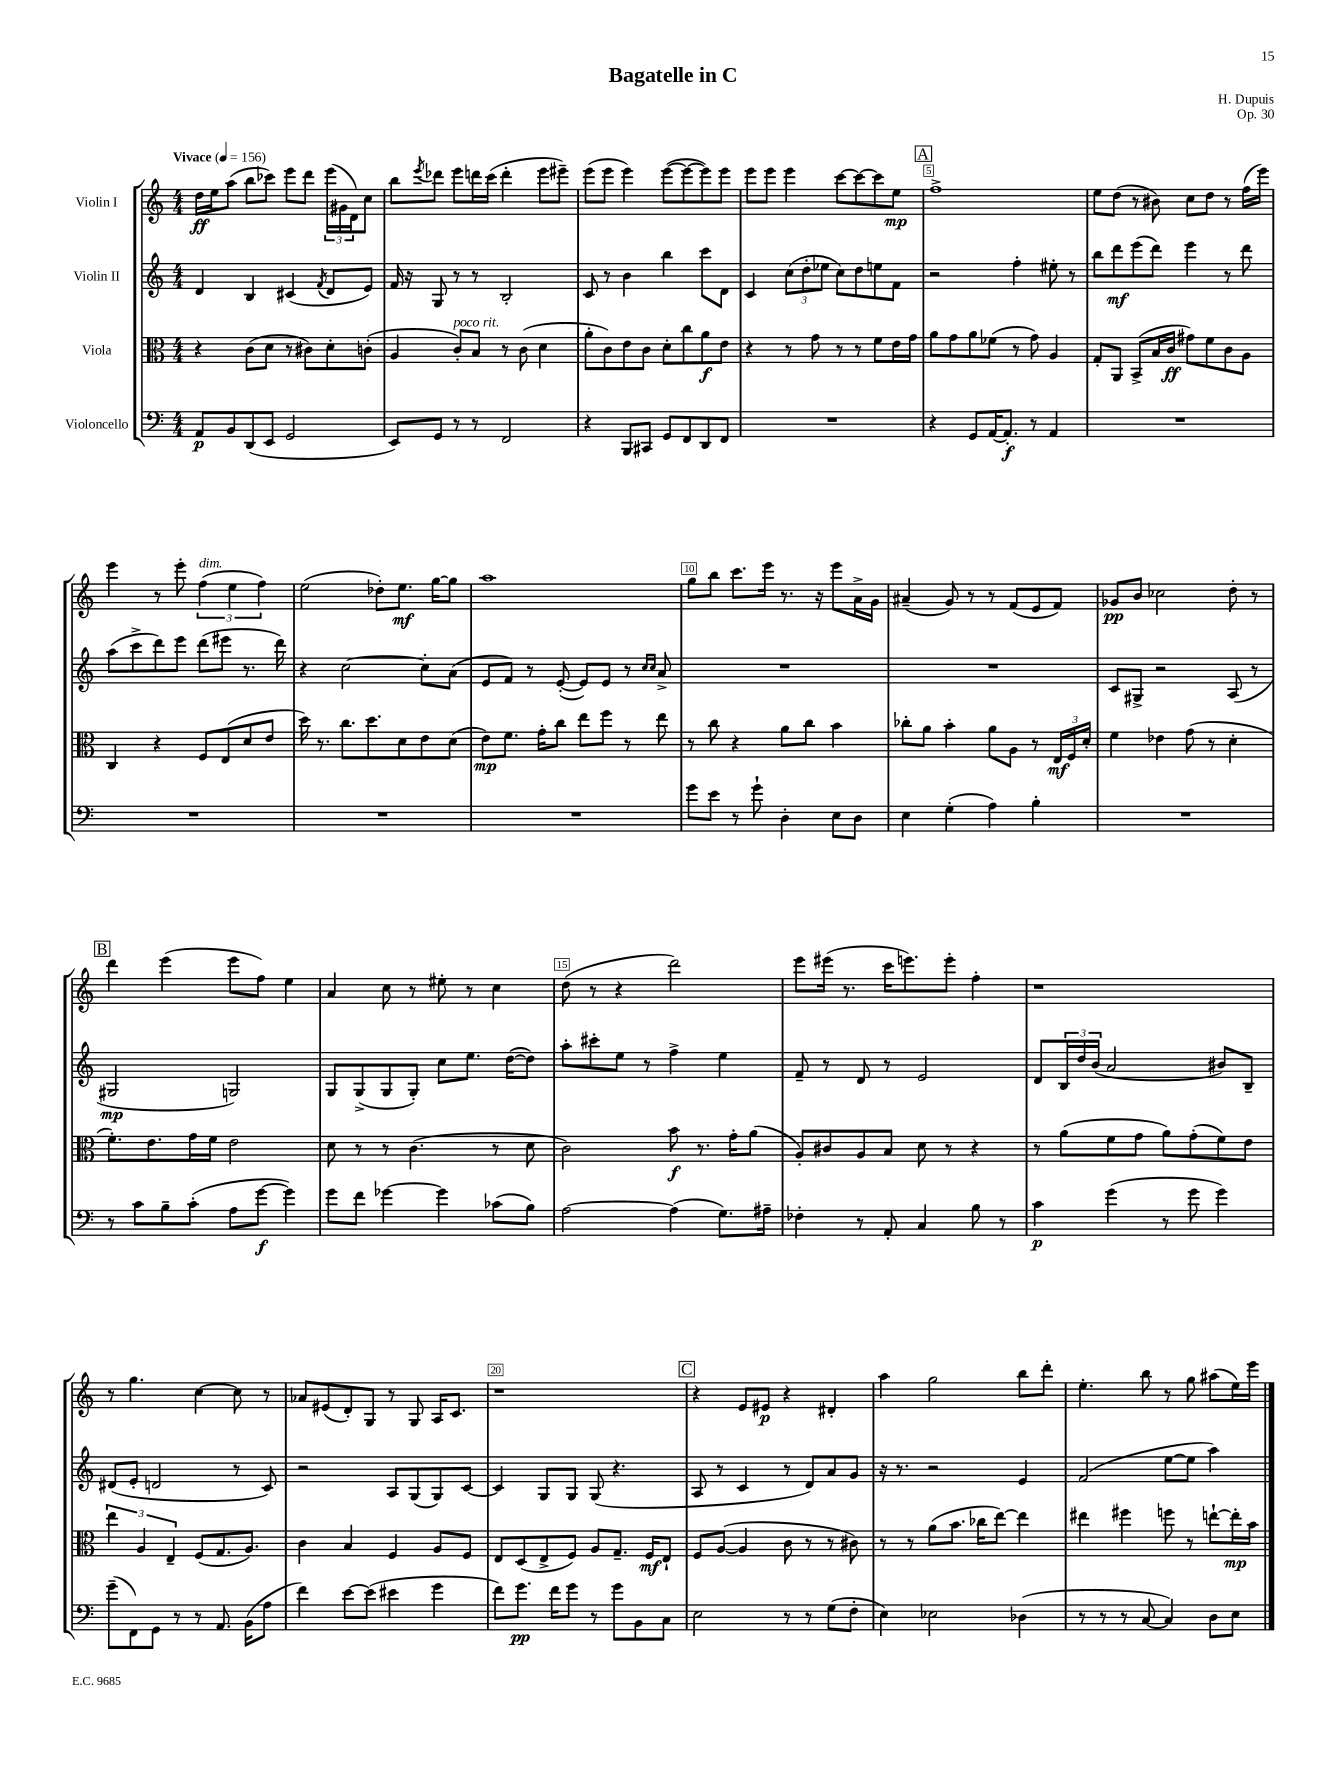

**kern	**dynam	**kern	**dynam	**kern	**dynam	**kern	**dynam
*part4	*part4	*part3	*part3	*part2	*part2	*part1	*part1
*staff4	*staff4	*staff3	*staff3	*staff2	*staff2	*staff1	*staff1
*I"Violoncello	*	*I"Viola	*	*I"Violin II	*	*I"Violin I	*
*clefF4	*	*clefC3	*	*clefG2	*	*clefG2	*
*k[]	*	*k[]	*	*k[]	*	*k[]	*
*M4/4	*	*M4/4	*	*M4/4	*	*M4/4	*
*MM156	*	*MM156	*	*MM156	*	*MM156	*
=1	=1	=1	=1	=1	=1	=1	=1
!	!	!	!	!	!	!LO:TX:a:B:t=Vivace	!
8AA/L	p	4r	.	4d/	.	16dd\LL	ff
.	.	.	.	.	.	16ee\J	.
8BB/	.	.	.	.	.	(8aa\J	.
(8DD/	.	(8c\L	.	4B/	.	8bb\L	.
8EE/J	.	8d\J	.	.	.	8ccc-X\J)	.
2GG/	.	8r	.	(4c#X/	.	8eee\L	.
.	.	8c#X\L)	.	.	.	8ddd\J	.
.	.	.	.	8qf/	.	.	.
.	.	8d'\	.	8d/L	.	(24eee\LL	.
.	.	.	.	.	.	24g#X\	.
.	.	.	.	.	.	24d\J)	.
.	.	(8cn'\J	.	8e/J)	.	8cc\J	.
=2	=2	=2	=2	=2	=2	=2	=2
8EE/L)	.	4A/	.	16f/	.	8bb\L	.
.	.	.	.	16r	.	.	.
.	.	.	.	.	.	8qeee/	.
8GG/J	.	.	.	8G/	.	8ddd-X\J	.
!	!	!LO:TX:a:i:t=poco rit.	!	!	!	!	!
8r	.	8c'/L)	.	8r	.	8eee\L	.
8r	.	8B/J	.	8r	.	16dddn\L	.
.	.	.	.	.	.	(16ccc\JJ	.
2FF/	.	8r	.	2B'/	.	4ddd'\	.
.	.	(8c\	.	.	.	.	.
.	.	4d\	.	.	.	8eee\L	.
.	.	.	.	.	.	8eee#X~\J)	.
=3	=3	=3	=3	=3	=3	=3	=3
4r	.	8a'\L	.	8c/	.	(8eee\L	.
.	.	8c\)	.	8r	.	8eee\J	.
8BBB/L	.	8e\	.	4b\	.	4eee\)	.
8CC#X/J	.	8c\J	.	.	.	.	.
8GG/L	.	8d'\L	.	4bb\	.	([8eee\L	.
8FF/	.	8cc\	.	.	.	8eee\_	.
8DD/	.	8a\	f	8ccc\L	.	8eee\])	.
8FF/J	.	8e\J	.	8d\J	.	8eee\J	.
=4	=4	=4	=4	=4	=4	=4	=4
1r	.	4r	.	4c/	.	8eee\L	.
.	.	.	.	.	.	8eee\J	.
.	.	8r	.	(12cc\L	.	4eee\	.
.	.	.	.	12dd'\	.	.	.
.	.	8g\	.	.	.	.	.
.	.	.	.	12ee-X\J	.	.	.
.	.	8r	.	8cc\L)	.	[8ccc\L	.
.	.	8r	.	8dd\	.	8ccc\_	.
.	.	8f\L	.	8een\	.	8ccc\]	.
.	.	16e\L	.	8f\J	.	8ee\J	mp
.	.	16g\JJ	.	.	.	.	.
!!LO:REH:place=s1:t=A
=5	=5	=5	=5	=5	=5	=5	=5
4r	.	8a\L	.	2r	.	1ff^	.
.	.	8g\	.	.	.	.	.
8GG/L	.	8a\	.	.	.	.	.
[16AA/K	.	(8f-X\J	.	.	.	.	.
8.AA'/J]	f	.	.	.	.	.	.
.	.	8r	.	4ff'\	.	.	.
8r	.	8g\)	.	.	.	.	.
4AA/	.	4A/	.	8ee#X'\	.	.	.
.	.	.	.	8r	.	.	.
=6	=6	=6	=6	=6	=6	=6	=6
1r	.	8G'/L	.	8bb\L	.	8ee\L	.
.	.	8AA/J	.	8ddd\	mf	(8dd\J	.
.	.	(8BB^/L	.	(8eee\	.	8r	.
.	.	16B/L	.	8ddd\J)	.	8b#X\)	.
.	.	16c/JJ	ff	.	.	.	.
.	.	8g#X\L)	.	4eee\	.	8cc\L	.
.	.	8f\	.	.	.	8dd\J	.
.	.	8c\	.	8r	.	8r	.
.	.	8A\J	.	8ddd\	.	(16ff\LL	.
.	.	.	.	.	.	16eee\JJ)	.
!!LO:LB:g=z
=7	=7	=7	=7	=7	=7	=7	=7
1r	.	4C/	.	(8aa\L	.	4eee\	.
.	.	.	.	8ccc^\	.	.	.
.	.	4r	.	8ddd\)	.	8r	.
.	.	.	.	8eee\J	.	8eee'\	.
!	!	!	!	!	!	!LO:TX:a:i:t=dim.	!
.	.	8F/L	.	(8ddd\L	.	(6ff\	.
.	.	(8E/	.	8eee#X\J	.	.	.
.	.	.	.	.	.	6ee\	.
.	.	8d/	.	8.r	.	.	.
.	.	.	.	.	.	6ff\)	.
.	.	8e/J	.	.	.	.	.
.	.	.	.	16ddd\)	.	.	.
=8	=8	=8	=8	=8	=8	=8	=8
1r	.	16dd\)	.	4r	.	(2ee\	.
.	.	8.r	.	.	.	.	.
.	.	8.cc\L	.	[2cc\	.	.	.
.	.	8.dd\	.	.	.	.	.
.	.	.	.	.	.	8dd-X'\L)	.
.	.	8d\	.	.	.	8.ee\J	mf
.	.	8e\	.	8cc'\L]	.	.	.
.	.	.	.	.	.	[16gg\KL	.
.	.	(8d\J	.	(8a\J	.	8gg\J]	.
=9	=9	=9	=9	=9	=9	=9	=9
1r	.	8e\L)	mp	8e/L	.	1aa	.
.	.	8.f\J	.	8f/J)	.	.	.
.	.	.	.	8r	.	.	.
.	.	16g'\KL	.	.	.	.	.
.	.	8cc\J	.	([8e'/	.	.	.
.	.	8ee\L	.	8e/L])	.	.	.
.	.	8ff\J	.	8e/J	.	.	.
.	.	8r	.	8r	.	.	.
.	.	.	.	16qqcc/LL	.	.	.
.	.	.	.	16qqcc/JJ	.	.	.
.	.	8ee\	.	8a^/	.	.	.
=10	=10	=10	=10	=10	=10	=10	=10
8g\L	.	8r	.	1r	.	8gg\L	.
8e\J	.	8cc\	.	.	.	8bb\J	.
8r	.	4r	.	.	.	8.ccc\L	.
8g`\	.	.	.	.	.	.	.
.	.	.	.	.	.	16eee\Jk	.
4D'\	.	8a\L	.	.	.	8.r	.
.	.	8cc\J	.	.	.	.	.
.	.	.	.	.	.	16r	.
8E\L	.	4b\	.	.	.	8eee\L	.
8D\J	.	.	.	.	.	16a^\L	.
.	.	.	.	.	.	16g\JJ	.
=11	=11	=11	=11	=11	=11	=11	=11
4E\	.	8cc-X'\L	.	1r	.	(4a#X~/	.
.	.	8a\J	.	.	.	.	.
(4G'\	.	4b'\	.	.	.	8g/)	.
.	.	.	.	.	.	8r	.
4A\)	.	8a\L	.	.	.	8r	.
.	.	8A\J	.	.	.	(8f/L	.
4B'\	.	8r	.	.	.	8e/	.
.	.	24E/LL	mf	.	.	8f/J)	.
.	.	24F/	.	.	.	.	.
.	.	24d'/JJ	.	.	.	.	.
=12	=12	=12	=12	=12	=12	=12	=12
1r	.	4f\	.	8c/L	.	8g-X/L	pp
.	.	.	.	8G#X^/J	.	8b/J	.
.	.	4e-X\	.	2r	.	2cc-X\	.
.	.	(8g\	.	.	.	.	.
.	.	8r	.	.	.	.	.
.	.	4d'\	.	(8A/	.	8dd'\	.
.	.	.	.	8r	.	8r	.
!!LO:LB:g=z
!!LO:REH:place=s1:t=B
=13	=13	=13	=13	=13	=13	=13	=13
8r	.	8.f'\L)	.	2G#X/	mp	4ddd\	.
8c\L	.	.	.	.	.	.	.
.	.	8.e\	.	.	.	.	.
8B~\	.	.	.	.	.	(4eee\	.
(8c'\J	.	16g\L	.	.	.	.	.
.	.	16f\JJ	.	.	.	.	.
8A\L	.	2e\	.	2Gn/)	.	8eee\L	.
[8g\J	f	.	.	.	.	8ff\J)	.
4g\])	.	.	.	.	.	4ee\	.
=14	=14	=14	=14	=14	=14	=14	=14
8g\L	.	8d\	.	8G/L	.	4a/	.
8f\J	.	8r	.	(8G^/	.	.	.
[4g-X\	.	8r	.	8G/	.	8cc\	.
.	.	(4.c\	.	8G'/J)	.	8r	.
4g-\]	.	.	.	8cc\L	.	8ee#X'\	.
.	.	.	.	8.ee\J	.	8r	.
(8c-X\L	.	8r	.	.	.	4cc\	.
.	.	.	.	([16dd\KL	.	.	.
8B\J)	.	8d\	.	8dd\J])	.	.	.
=15	=15	=15	=15	=15	=15	=15	=15
[2A\	.	2c\)	.	8aa'\L	.	(8dd\	.
.	.	.	.	8ccc#X'\	.	8r	.
.	.	.	.	8ee\J	.	4r	.
.	.	.	.	8r	.	.	.
(4A\]	.	8b\	f	4ff^\	.	2ddd\)	.
.	.	8.r	.	.	.	.	.
8.G\L)	.	.	.	4ee\	.	.	.
.	.	16g'\KL	.	.	.	.	.
.	.	(8a\J	.	.	.	.	.
16A#X~\Jk	.	.	.	.	.	.	.
=16	=16	=16	=16	=16	=16	=16	=16
4F-X'\	.	8A'/L)	.	8f~/	.	8eee\L	.
.	.	8c#X/	.	8r	.	(16eee#X\Jk	.
.	.	.	.	.	.	8.r	.
8r	.	8A/	.	8d/	.	.	.
8AA'/	.	8B/J	.	8r	.	16ccc\KL	.
.	.	.	.	.	.	8.eeen\)	.
4C/	.	8d\	.	2e/	.	.	.
.	.	8r	.	.	.	8eee'\J	.
8B\	.	4r	.	.	.	4ff'\	.
8r	.	.	.	.	.	.	.
=17	=17	=17	=17	=17	=17	=17	=17
4c\	p	8r	.	8d/L	.	1r	.
.	.	(8a\L	.	24B/L	.	.	.
.	.	.	.	24dd/	.	.	.
.	.	.	.	(24b/JJ	.	.	.
(4g\	.	8f\	.	2a/	.	.	.
.	.	8g\J	.	.	.	.	.
8r	.	8a\L)	.	.	.	.	.
8g\	.	(8g'\	.	.	.	.	.
4g\)	.	8f\)	.	8b#X/L)	.	.	.
.	.	8e\J	.	8B~/J	.	.	.
!!LO:LB:g=z
=18	=18	=18	=18	=18	=18	=18	=18
(8g~\L	.	6ee\	.	(8d#X/L	.	8r	.
8FF\)	.	.	.	8e'/J	.	4.gg\	.
.	.	6A/	.	.	.	.	.
8GG\J	.	.	.	2dn/	.	.	.
.	.	6E~/	.	.	.	.	.
8r	.	.	.	.	.	.	.
8r	.	(8F/L	.	.	.	[4cc\	.
8.AA/	.	8.G/	.	.	.	.	.
.	.	.	.	8r	.	8cc\]	.
(16BB\KL	.	8.A/J)	.	.	.	.	.
8A\J	.	.	.	8c/)	.	8r	.
=19	=19	=19	=19	=19	=19	=19	=19
4f\)	.	4c\	.	2r	.	8a-X/L	.
.	.	.	.	.	.	(8e#X/	.
[8e\L	.	4B/	.	.	.	8d'/)	.
(8e\J]	.	.	.	.	.	8G/J	.
4e#X\	.	4F/	.	8A/L	.	8r	.
.	.	.	.	(8G/	.	8G/	.
4g\	.	8A/L	.	8G/)	.	16A/KL	.
.	.	.	.	.	.	8.c/J	.
.	.	8F/J	.	[8c/J	.	.	.
=20	=20	=20	=20	=20	=20	=20	=20
8f\L)	.	8E/L	.	4c/]	.	1r	.
8.g\J	pp	(8D/	.	.	.	.	.
.	.	8E^/	.	8G/L	.	.	.
16f\KL	.	.	.	.	.	.	.
8g\J	.	8F/J)	.	8G/J	.	.	.
8r	.	8A/L	.	(8G/	.	.	.
8g\L	.	8.G~/J	.	4.r	.	.	.
8BB\	.	.	.	.	.	.	.
.	.	16F/KL	mf	.	.	.	.
8C\J	.	8E`/J	.	.	.	.	.
!!LO:REH:place=s1:t=C
=21	=21	=21	=21	=21	=21	=21	=21
2E\	.	8F/L	.	8A/	.	4r	.
.	.	([8A/J	.	8r	.	.	.
.	.	4A/]	.	4c/	.	8e/L	.
.	.	.	.	.	.	8e#X/J	p
8r	.	8c\	.	8r	.	4r	.
8r	.	8r	.	8d/L)	.	.	.
(8G\L	.	8r	.	8a/	.	4d#X'/	.
8F'\J	.	8c#X\)	.	8g/J	.	.	.
=22	=22	=22	=22	=22	=22	=22	=22
4E\)	.	8r	.	16r	.	4aa\	.
.	.	.	.	8.r	.	.	.
.	.	8r	.	.	.	.	.
2E-X\	.	(8a\L	.	2r	.	2gg\	.
.	.	8.b\J	.	.	.	.	.
.	.	16cc-X\KL	.	.	.	.	.
.	.	[8ee\J)	.	.	.	.	.
(4D-X\	.	4ee\]	.	4e/	.	8bb\L	.
.	.	.	.	.	.	8ddd'\J	.
=23	=23	=23	=23	=23	=23	=23	=23
8r	.	4ee#X\	.	(2f/	.	4.ee'\	.
8r	.	.	.	.	.	.	.
8r	.	4ff#X\	.	.	.	.	.
[8C/	.	.	.	.	.	8bb\	.
4C/])	.	8ffn\	.	[8ee\L	.	8r	.
.	.	8r	.	8ee\J]	.	8gg\	.
8D\L	.	[8een`\L	.	4aa\)	.	(8aa#X\L	.
8E\J	.	16ee'\L]	mp	.	.	16ee\L)	.
.	.	16b\JJ	.	.	.	16eee\JJ	.
==	==	==	==	==	==	==	==
*-	*-	*-	*-	*-	*-	*-	*-
